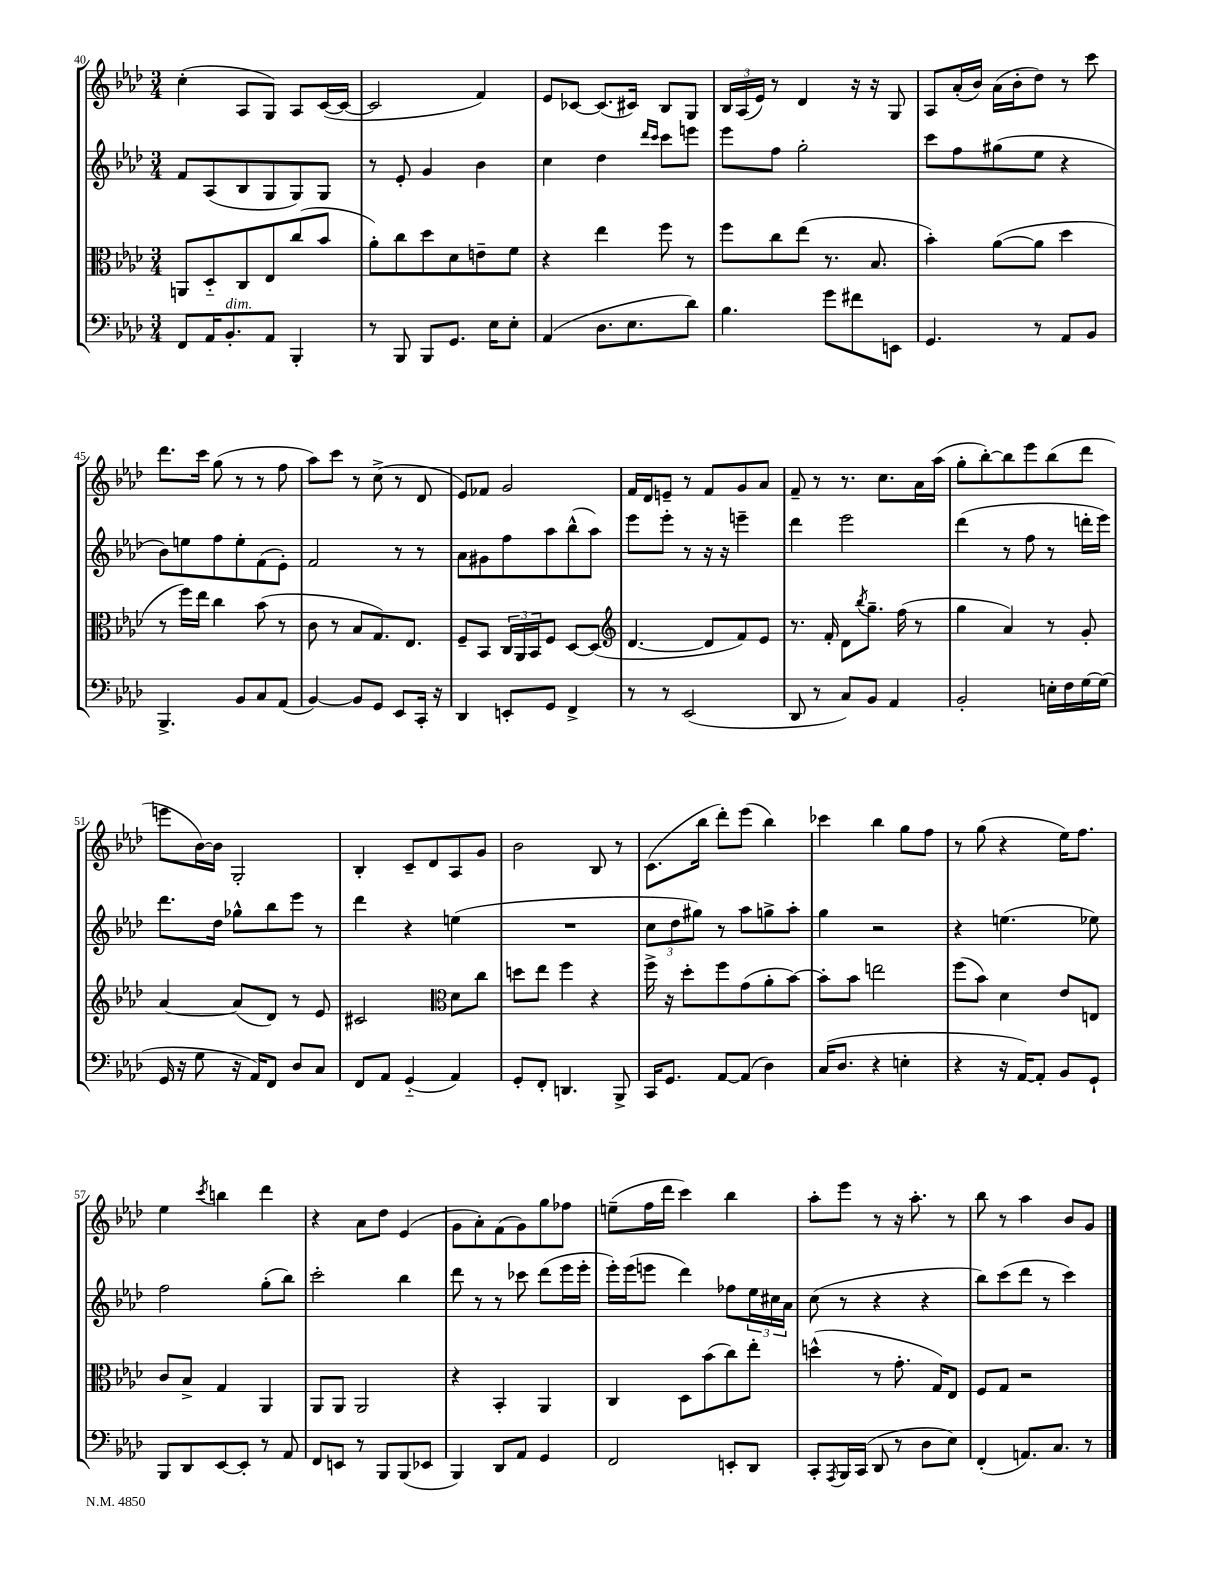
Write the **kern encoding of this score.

**kern	**kern	**kern	**kern
*staff4	*staff3	*staff2	*staff1
*clefF4	*clefC3	*clefG2	*clefG2
*k[b-e-a-d-]	*k[b-e-a-d-]	*k[b-e-a-d-]	*k[b-e-a-d-]
*M3/4	*M3/4	*M3/4	*M3/4
8FF/L	8AA/L	8f/L	(4cc'\
16AA-/K	8D-'~/	(8A-/	.
8.BB-'/	.	.	.
.	8C/	8B-/	8A-/L
8AA-/J	8E-/	8G/	8G/J)
4BBB-'/	(8cc/	8G/)	8A-/L
.	8b-/J	8G/J	([16c/L
.	.	.	16c/_JJ
=	=	=	=
8r	8a-'\L)	8r	2c/]
8BBB-/	8cc\	8e-'/	.
8BBB-/L	8dd-\	4g/	.
8.GG/J	8d-\	.	.
.	8e~\	4b-\	4f/)
16E-\LK	.	.	.
8E-'\J	8f\J	.	.
=	=	=	=
(4AA-/	4r	4cc\	8e-/L
.	.	.	[8c-/J
8.D-\L	4ee-\	4dd-\	(8.c-/]L
8.E-\	.	.	16c#/Jk)
.	.	16qqddd-/LL	.
.	.	16qqccc/JJ	.
.	8ff\	8ccc\L	8B-/L
8d-\J)	8r	8eee\J	8G/J
=	=	=	=
4.B-\	8ff\L	8eee-\L	24B-/LL
.	.	.	(24A-/
.	.	.	24e-/JJ)
.	8cc\	8ff\J	8r
.	(8ee-\J	2gg'\	4d-/
8g\L	8.r	.	.
8f#\	.	.	16r
.	8.B-/	.	16r
8EE\J	.	.	8G/
=	=	=	=
4.GG/	4b-'\)	8ccc\L	8A-/L
.	.	8ff\	(16a-'/L
.	.	.	16b-/JJ)
.	([8a-\L	(8gg#\	(16a-\LL
.	.	.	16b-'\J
8r	8a-\]J	8ee-\J	8dd-\J)
8AA-/L	4dd-\	4r	8r
8BB-/J	.	.	8ccc\
=	=	=	=
4.BBB-^/	8r	8b-\L)	8.ddd-\L
.	16ff\LL)	8ee\	.
.	16ee-\JJ	.	16ccc\Jk
.	4cc\	8ff\	(8gg\
8BB-/L	.	8ee'\	8r
8C/	(8b-\	(8f\	8r
(8AA-/J	8r	8e-'\J)	8ff\
=	=	=	=
[4BB-/)	8c\	2f/	8aa-\L)
.	8r	.	8ccc\J
8BB-/]L	8B-/L	.	8r
8GG/J	8.G/)	.	(8cc^\
8EE-/L	.	8r	8r
.	8.E-/J	.	.
16CC'/Jk	.	8r	8d-/
16r	.	.	.
=	=	=	=
4DD-/	8F~/L	8a-\L	8e-/L)
.	8BB-/J	8g#\	8f-/J
8EE'/L	24C/LL	8ff\	2g/
.	24AA-/	.	.
.	24BB-/J	.	.
8GG/J	8F/J	8aa-\	.
4FF^/	[8D-/L	(8bb-^^\	.
.	(8D-/]J	8aa-\J)	.
=	=	=	=
*	*clefG2	*	*
8r	[4.d-/	8eee-\L	16f/LL
.	.	.	16d-/J
8r	.	8eee-'\J	8e~/J
(2EE-/	.	8r	8r
.	8d-/]L	16r	8f/L
.	.	16r	.
.	8f/)	4eee~\	8g/
.	8e-/J	.	8a-/J
=	=	=	=
8DD-/	8.r	4ddd-\	8f~/
8r	.	.	8r
.	16f'/	.	.
8C/L)	8d-\L	2eee-\	8.r
.	8qbb-/	.	.
8BB-/J	8.gg~\J	.	.
.	.	.	8.cc\L
4AA-/	.	.	.
.	(16ff\	.	.
.	8r	.	16a-\L
.	.	.	(16aa-\JJ
=	=	=	=
2BB-'/	4gg\	(4ddd-\	8gg'\L
.	.	.	[8bb-'\)
.	4a-/)	8r	8bb-\]
.	.	8ff\	8eee-\
16E'\LL	8r	8r	(8bb-\
16F\	.	.	.
[16G\	8g'/	16ddd'\LL	8ddd-\J
(16G\]JJ	.	16eee-\JJ)	.
=	=	=	=
16GG/	[4a-/	8.ddd-\L	8eee\L
16r	.	.	.
8G\	.	.	[16b-\L)
.	.	16dd-\Jk	16b-\]JJ
16r	(8a-/]L	8gg-^^\L	2G'/
16AA-/LK)	.	.	.
8FF/J	8d-/J)	8bb-\	.
8D-/L	8r	8eee-\J	.
8C/J	8e-/	8r	.
=	=	=	=
8FF/L	2c#/	4ddd-\	4B-'/
8AA-/J	.	.	.
(4GG'~/	.	4r	8c~/L
.	.	.	8d-/
*	*clefC3	*	*
4AA-/)	8d-\L	(4ee\	8A-/
.	8cc\J	.	8g/J
=	=	=	=
8GG'/L	8dd\L	2.r	2b-\
8FF'/J	8ee-\J	.	.
4.DD/	4ff\	.	.
.	4r	.	8B-/
8BBB-^/	.	.	8r
=	=	=	=
16CC/LK	16ff^\	12cc\L	(8.c\L
8.GG/J	16r	.	.
.	.	12dd-\	.
.	8dd-'\L	.	.
.	.	12gg#\J)	.
.	.	.	16bb-\Jk
[8AA-/L	8ff\	8r	8ddd-'\L)
(8AA-/]J	(8g\	8aa-\L	(8eee-\J
4D-\)	8a-'\	8gg^\	4bb-\)
.	[8b-\J)	8aa-'\J	.
=	=	=	=
(16C/LK	8b-'\]L	4gg\	4ccc-\
8.D-/J	.	.	.
.	8b-\J	.	.
4r	2ee\	2r	4bb-\
4E'\	.	.	8gg\L
.	.	.	8ff\J
=	=	=	=
4r	(8ff\L	4r	8r
.	8b-\J)	.	(8gg\
16r	4d-\	(4.ee\	4r
[16AA-/LK)	.	.	.
8AA-'/]J	.	.	.
8BB-/L	8e-/L	.	16ee-\LK)
.	.	.	8.ff\J
8GG`/J	8E/J	8ee-\)	.
=	=	=	=
8BBB-/L	8c/L	2ff\	4ee-\
8DD-/	8B-^/J	.	.
.	.	.	8qccc/
[8EE-/	4G/	.	4bb\
8EE-'/]J	.	.	.
8r	4AA-/	(8gg'\L	4ddd-\
8AA-/	.	8bb-\J)	.
=	=	=	=
8FF/L	8AA-/L	2ccc'\	4r
8EE/J	8AA-/J	.	.
8r	2AA-/	.	8a-\L
8BBB-/L	.	.	8dd-\J
(8BBB-/	.	4bb-\	(4e-/
8EE-/J	.	.	.
=	=	=	=
4BBB-/)	4r	8ddd-\	8g\L
.	.	8r	8a-'\)
8DD-/L	4BB-'/	8r	(8f\
8AA-/J	.	8ccc-\	8g\)
4GG/	4AA-/	(8ddd-\L	8gg\
.	.	16eee-\L	8ff-\J
.	.	16eee-'\JJ	.
=	=	=	=
2FF/	4C/	16eee-'\LL)	(8ee~\L
.	.	(16eee-\J	.
.	.	8eee\J	16ff\L
.	.	.	16ddd-\JJ
.	8D-\L	4ddd-\)	4ccc\)
.	(8b-\	.	.
8EE'/L	8cc\)	8ff-\L	4bb-\
8DD-/J	8ee-'\J	24ee-\L	.
.	.	24cc#\	.
.	.	24a-\JJ	.
=	=	=	=
8CC'/L	(4dd^^\	(8cc\	8aa-'\L
8qAAA-/	.	.	.
16BBB-/L	.	8r	8eee-\J
(16CC/JJ	.	.	.
8DD-/	8r	4r	8r
8r	8.g'\	.	16r
.	.	.	8.aa-'\
8D-\L	.	4r	.
.	16G/LK)	.	.
8E-\J)	8E-/J	.	8r
=	=	=	=
(4FF'/	8F/L	8bb-\L)	8bb-\
.	8G/J	(8ccc\	8r
8.AA/L)	2r	8ddd-\J	4aa-\
.	.	8r	.
8.C/J	.	.	.
.	.	4ccc\)	8b-/L
8r	.	.	8g/J
==	==	==	==
*-	*-	*-	*-
